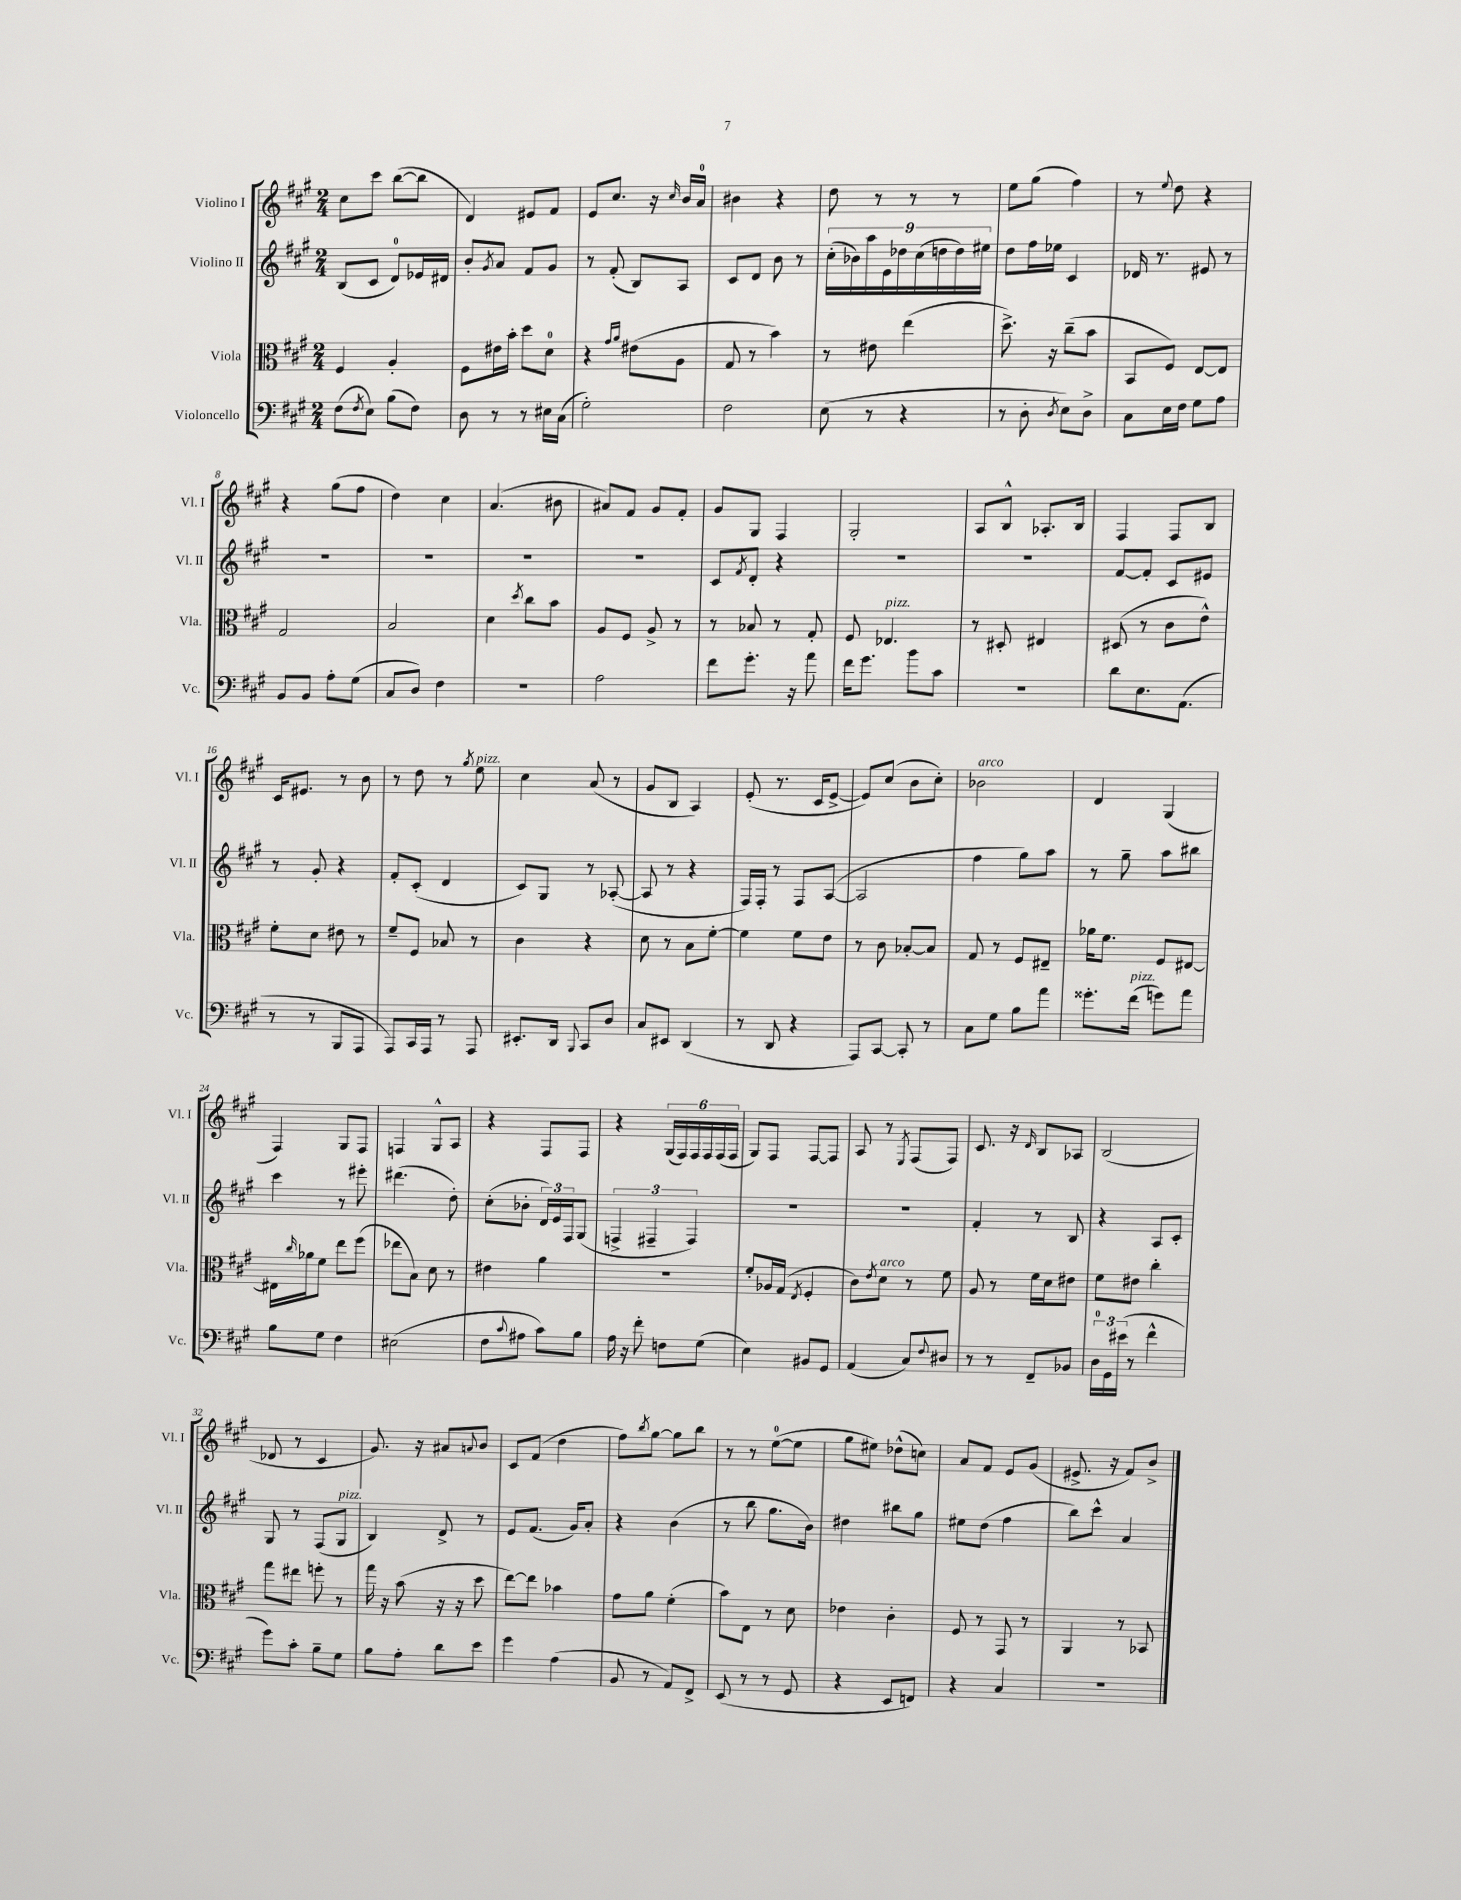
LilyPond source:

<<
\new StaffGroup <<
\new Staff = "s0" \with { instrumentName = "Violino I" shortInstrumentName = "Vl. I" } {
    \clef treble \key a \major \numericTimeSignature \time 2/4
    cis''8 cis'''8 b''8~( b''8 |
    d'4) eis'8 fis'8 |
    e'8 cis''8. r16 \grace { cis''16 } b'16 a'16-0 |
    bis'4 r4 |
    d''8 r8 r8 r8 |
    e''8 gis''8( fis''4) |
    r8 \appoggiatura { e''8 } d''8 r4 |
    r4 gis''8( fis''8 |
    d''4) cis''4 |
    a'4.( bis'8 |
    ais'8) fis'8 gis'8 fis'8-. |
    gis'8 gis8 fis4 |
    gis2-. |
    a8 b8-^ aes8.-. b16 |
    fis4 fis8 b8 |
    cis'16 eis'8. r8 b'8 |
    r8 d''8 r8 \acciaccatura { gis''8 } e''8^\markup { \italic "pizz." } |
    cis''4 a'8( r8 |
    gis'8 b8 a4) |
    e'8-.( r8. cis'16 e'8~-> |
    e'8) cis''8( b'8 cis''8-.) |
    bes'2^\markup { \italic "arco" } |
    d'4 gis4( |
    fis4) gis8 fis8 |
    f4 gis8-^ a8 |
    r4 fis8 fis8 |
    r4 \tuplet 6/4 { gis16( fis16) fis16 fis16 fis16( fis16 } |
    gis8) fis8 fis8~ fis8 |
    a8 r8 \acciaccatura { e8 } fis8( fis8) |
    cis'8. r16 \grace { d'16 } b8 aes8 |
    b2( |
    des'8 r8 cis'4 |
    gis'8.) r16 ais'8 \appoggiatura { a'8 } b'8 |
    cis'8 fis'8( d''4 |
    fis''8) \acciaccatura { b''8 } gis''8~ gis''8 b''8 |
    r8 r8 e''8-0~( e''8 |
    gis''8 eis''8) des''8-^( c''8) |
    a'8 fis'8 e'8 gis'8( |
    eis'8.-> r16 fis'8) b'8-> \bar "|." |
}
\new Staff = "s1" \with { instrumentName = "Violino II" shortInstrumentName = "Vl. II" } {
    \clef treble \key a \major \numericTimeSignature \time 2/4
    b8( cis'8 d'8-0) ees'16 dis'16 |
    b'8-. \acciaccatura { gis'8 } a'8 fis'8 gis'8 |
    r8 fis'8-.( b8) a8 |
    cis'8 d'8 b'8 r8 |
    \tuplet 9/8 { cis''16-.( bes'16) a''16 e'16 des''16 cis''16( d''16 d''16) eis''16 } |
    d''8 fis''16 ees''16 cis'4 |
    des'16 r8. eis'8 r8 |
    R2 |
    R2 |
    R2 |
    R2 |
    cis'8 \acciaccatura { fis'8 } d'8-. r4 |
    R2 |
    R2 |
    fis'8~ fis'8-. cis'8 eis'8 |
    r8 gis'8-. r4 |
    fis'8-. cis'8-.( d'4 |
    cis'8) gis8 r8 aes8~-.( |
    aes8 r8 r4 |
    fis16) fis16-. r8 fis8 a8~( |
    a2 |
    fis''4 gis''8) a''8 |
    r8 gis''8-- a''8 bis''8 |
    cis'''4 r8 eis'''8-. |
    dis'''4.( d''8-.) |
    cis''8-.( bes'8-. \tuplet 3/2 { d'16) e'16 fis16 } gis8( |
    \tuplet 3/2 { f4-> fis4-- fis4) } |
    R2 |
    r2 |
    fis'4-. r8 b8 |
    r4 a8 cis'8-. |
    gis8 r8 fis8( gis8^\markup { \italic "pizz." } |
    b4) d'8-> r8 |
    e'8 fis'8.( gis'16) a'8-. |
    r4 b'4( |
    r8 b''8 gis''8. b'16) |
    dis''4 bis''8 gis''8 |
    eis''8 d''8( fis''4 |
    b''8) cis'''8-^ a'4 \bar "|." |
}
\new Staff = "s2" \with { instrumentName = "Viola" shortInstrumentName = "Vla." } {
    \clef alto \key a \major \numericTimeSignature \time 2/4
    fis4 a4-. |
    fis8 eis'16 b'16-. d''8 d'8-0 |
    r4 \grace { gis'16 a'16 } eis'8( a8 |
    gis8 r8 b'4) |
    r8 eis'8 e''4( |
    d''8.->) r16 cis''8--( b'8 |
    b,8 fis8) e8~ e8 |
    gis2 |
    b2 |
    d'4 \acciaccatura { d''8 } cis''8 b'8 |
    a8 fis8 a8-> r8 |
    r8 bes8 r8 gis8-. |
    fis8 ees4.^\markup { \italic "pizz." } |
    r8 dis8-. eis4 |
    dis8( r8 cis'8 e'8-^) |
    fis'8-. d'8 eis'8 r8 |
    fis'8-- fis8 bes8 r8 |
    cis'4 r4 |
    d'8 r8 b8 fis'8~-. |
    fis'4 fis'8 e'8 |
    r8 cis'8 bes8~-. bes8 |
    gis8 r8 fis8 eis8-- |
    aes'16 fis'8. fis8 eis8~ |
    eis16 \grace { cis''16 } aes'16 fis'8 e''8 fis''8( |
    ees''8 b8) d'8 r8 |
    eis'4 a'4 |
    r2 |
    fis'8-. aes16 gis16( \acciaccatura { e8 } fis4-. |
    cis'8) \acciaccatura { e'8 } d'8^\markup { \italic "arco" } r8 fis'8 |
    a8 r8 fis'16 d'16 eis'8 |
    fis'8 eis'8 cis''4-. |
    gis''8 eis''8 f''8-. r8 |
    gis''16 r16 b'8( r16 r16 d''8 |
    e''8~) e''8 bes'4 |
    gis'8 a'8 fis'4-.( |
    b'8) e8 r8 d'8 |
    ees'4 cis'4-. |
    fis8 r8 gis,8 r8 |
    a,4 r8 bes,8 \bar "|." |
}
\new Staff = "s3" \with { instrumentName = "Violoncello" shortInstrumentName = "Vc." } {
    \clef bass \key a \major \numericTimeSignature \time 2/4
    fis8( \acciaccatura { fis8 } e8) b8( fis8) |
    d8 r8 r8 eis16 cis16( |
    gis2-.) |
    fis2 |
    e8( r8 r4 |
    r8 d8-. \acciaccatura { d8 } e8) d8-> |
    cis8 e16 fis16 gis8 a8 |
    b,8 b,8 a8-. gis8( |
    cis8 d8) fis4 |
    r2 |
    a2 |
    fis'8 gis'8.-. r16 a'8 |
    fis'16 gis'8. b'8 cis'8 |
    R2 |
    d'8 e8. a,8.( |
    r8 r8 b,,8 a,,8 |
    a,,8) cis,16 a,,16 r8 a,,8 |
    eis,8.-. d,16 \appoggiatura { b,,8 } cis,8 d8 |
    cis8 eis,8 d,4( |
    r8 d,8 r4 |
    a,,8) cis,8~ cis,8-. r8 |
    cis8 gis8 b8 a'8 |
    gisis'8.-. fis'16^\markup { \italic "pizz." }( g'8) a'8 |
    b8 gis8 fis4 |
    eis2( |
    fis8 \appoggiatura { cis'8 } ais8 cis'8) b8 |
    a16 r16 fis'8-. f8 gis8( |
    e4) bis,8 gis,8 |
    a,4( cis8) \appoggiatura { fis8 } dis8 |
    r8 r8 fis,8-- bes,8 |
    \tuplet 3/2 { d16-0 gis,16 eis'16( } r8 fis'4-^ |
    gis'8) cis'8-. b8-- gis8 |
    b8 a8-. d'8 e'8 |
    gis'4 a4( |
    b,8 r8 a,8) fis,8-> |
    e,8( r8 r8 gis,8 |
    r4 e,8 f,8) |
    r4 cis4 |
    R2 \bar "|." |
}
>>
>>
